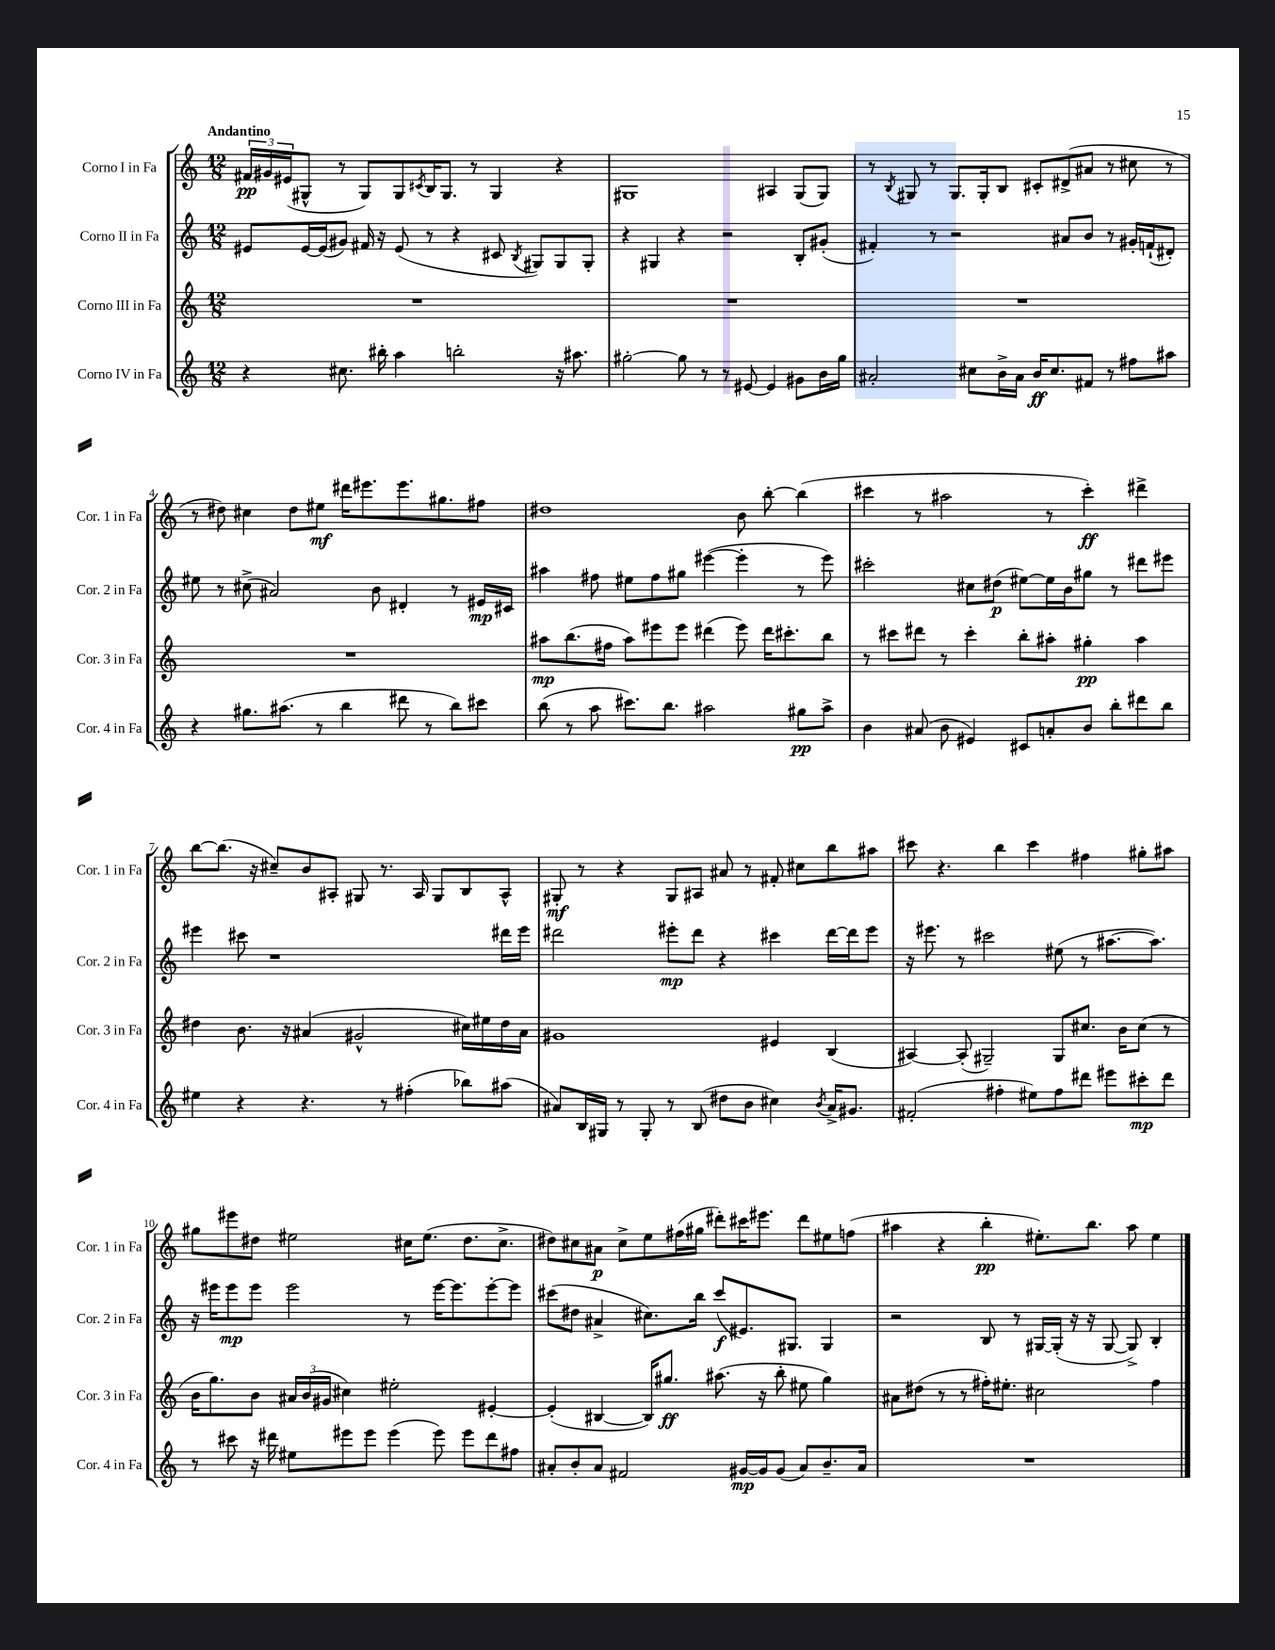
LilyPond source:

<<
\new StaffGroup <<
\new Staff = "s0" \with { instrumentName = "Corno I in Fa" shortInstrumentName = "Cor. 1 in Fa" } {
    \clef treble \key c \major \numericTimeSignature \time 12/8 \tempo "Andantino"
    \tuplet 3/2 { fis'16\pp gis'16 eis'16( } gis8-^ r8 gis8) gis8 \acciaccatura { cis'8 } b16 gis8. r8 gis4 r4 |
    gis1 ais4 gis8( gis8) |
    r8 \acciaccatura { b8 } gis8 r8 gis8. gis16-. b8 cis'8-. dis'8->( ais'8 r8 cis''8 r8 |
    r8 dis''8) cis''4 dis''8 eis''8\mf dis'''16 eis'''8. eis'''8. gis''8. fis''8 |
    dis''1 b'8 b''8~-. b''4( |
    cis'''4 r8 ais''2 r8 cis'''4-.\ff) dis'''4-> |
    b''8~ b''8.( r16 cis''8--) b'8 ais8-. gis8 r8. ais16 gis8 b8 ais8-^ |
    gis8-.\mf r8 r4 gis8 ais8 ais'8 r8 fis'8-. cis''8 b''8 ais''8 |
    cis'''8 r4. b''4 cis'''4 fis''4 gis''8-. ais''8 |
    gis''8 eis'''8 dis''8 eis''2 cis''16 eis''8.( dis''8. cis''8.-> |
    dis''8) cis''8 ais'8\p cis''8-> e''8 fis''16( gis''16 dis'''8-.) cis'''16 eis'''8. dis'''8 eis''8 f''8( |
    ais''4 r4 b''4-.\pp eis''8.-.) b''8. ais''8 eis''4 \bar "|." |
}
\new Staff = "s1" \with { instrumentName = "Corno II in Fa" shortInstrumentName = "Cor. 2 in Fa" } {
    \clef treble \key c \major \numericTimeSignature \time 12/8
    eis'8 eis'16~ eis'16( gis'8) fis'16 r16 eis'8( r8 r4 cis'8 \acciaccatura { b8 } gis8) gis8 gis8-. |
    r4 gis4 r4 r2 b8-. gis'8-.( |
    fis'4-.) r8 r2 ais'8 b'8 r8 gis'16-. f'16-!( dis'8-.) |
    eis''8 r8 cis''8->( ais'2) b'8 dis'4-. r8 eis'16\mp cis'16 |
    ais''4 fis''8 eis''8 fis''8 gis''8 eis'''4~( eis'''4-. r8 eis'''8) |
    cis'''2-. cis''8 dis''8\p( eis''8~) eis''16 b'16 gis''8 r8 dis'''8 eis'''8 |
    eis'''4 cis'''8 r1 dis'''16 eis'''16 |
    dis'''2 eis'''8-.\mp dis'''8 r4 cis'''4 dis'''16~ dis'''16 eis'''8 |
    r16 eis'''8. r8 cis'''2 eis''8( r8 ais''8.~ ais''8.) |
    r16 eis'''16 eis'''8\mp eis'''8 eis'''2 r8 eis'''16~ eis'''8. eis'''8~-. eis'''8 |
    cis'''8( dis''8 ais'4-> cis''8.) b''16 cis'''8\f( eis'8.) gis8. gis4 |
    r2 b8 r8 gis16~ gis16-.( r16 r16 gis8~ gis8->) b4-. \bar "|." |
}
\new Staff = "s2" \with { instrumentName = "Corno III in Fa" shortInstrumentName = "Cor. 3 in Fa" } {
    \clef treble \key c \major \numericTimeSignature \time 12/8
    R1. |
    R1. |
    R1. |
    R1. |
    ais''8\mp b''8.( fis''16 ais''8) eis'''8 eis'''8 dis'''4( eis'''8) dis'''16 cis'''8.-. b''8 |
    r8 cis'''8 dis'''8 r8 cis'''4-. b''8-. ais''8-. gis''4-.\pp ais''4 |
    dis''4 b'8. r16 ais'4( gis'2-^ cis''16) eis''16 dis''16 ais'16 |
    gis'1 eis'4 b4( |
    ais4~) ais8-.( gis2--) gis8 cis''8. b'16 cis''8( r8 |
    b'16 g''8.) b'8 \tuplet 3/2 { ais'16 b'16( gis'16 } cis''4) eis''2-. eis'4~-. |
    eis'4-.( bis4~ bis16) gis''8.\ff ais''8.( r16 b''8-. eis''8 gis''4) |
    ais'8 dis''8( r8 r8 fis''16-.) eis''8.-. cis''2 fis''4 \bar "|." |
}
\new Staff = "s3" \with { instrumentName = "Corno IV in Fa" shortInstrumentName = "Cor. 4 in Fa" } {
    \clef treble \key c \major \numericTimeSignature \time 12/8
    r4 cis''8. bis''16-. a''4 b''2-. r16 ais''8. |
    gis''2~-. gis''8 r8 r8 eis'8~ eis'4 gis'8 b'16 gis''16 |
    ais'2-. cis''8 b'16-> ais'16 b'16\ff cis''8. fis'8 r8 fis''8 ais''8 |
    r4 gis''8. ais''8.( r8 b''4 dis'''8 r8 b''8) cis'''8 |
    b''8( r8 a''8 cis'''8.) b''8. ais''2 gis''8\pp ais''8-> |
    b'4 ais'8( b'8 eis'4) cis'8 a'8-. b'8 b''8-. dis'''8 b''8 |
    eis''4 r4 r4. r8 fis''4-.( bes''8) ais''8( |
    ais'8) b16 gis16 r8 gis8-. r8 b8( dis''8 b'8 cis''4) \acciaccatura { b'8 } ais'16-> gis'8. |
    fis'2-.( fis''4-. eis''8) fis''8 dis'''8 eis'''8 cis'''8-.\mp dis'''8 |
    r8 cis'''8 r16 dis'''16 eis''8 eis'''8 eis'''8 eis'''4( eis'''8) eis'''8 dis'''8 fis''8 |
    ais'8-. b'8-. ais'8 fis'2 gis'16~\mp gis'16 gis'8( ais'8) b'8.-- ais'16 |
    R1. \bar "|." |
}
>>
>>
